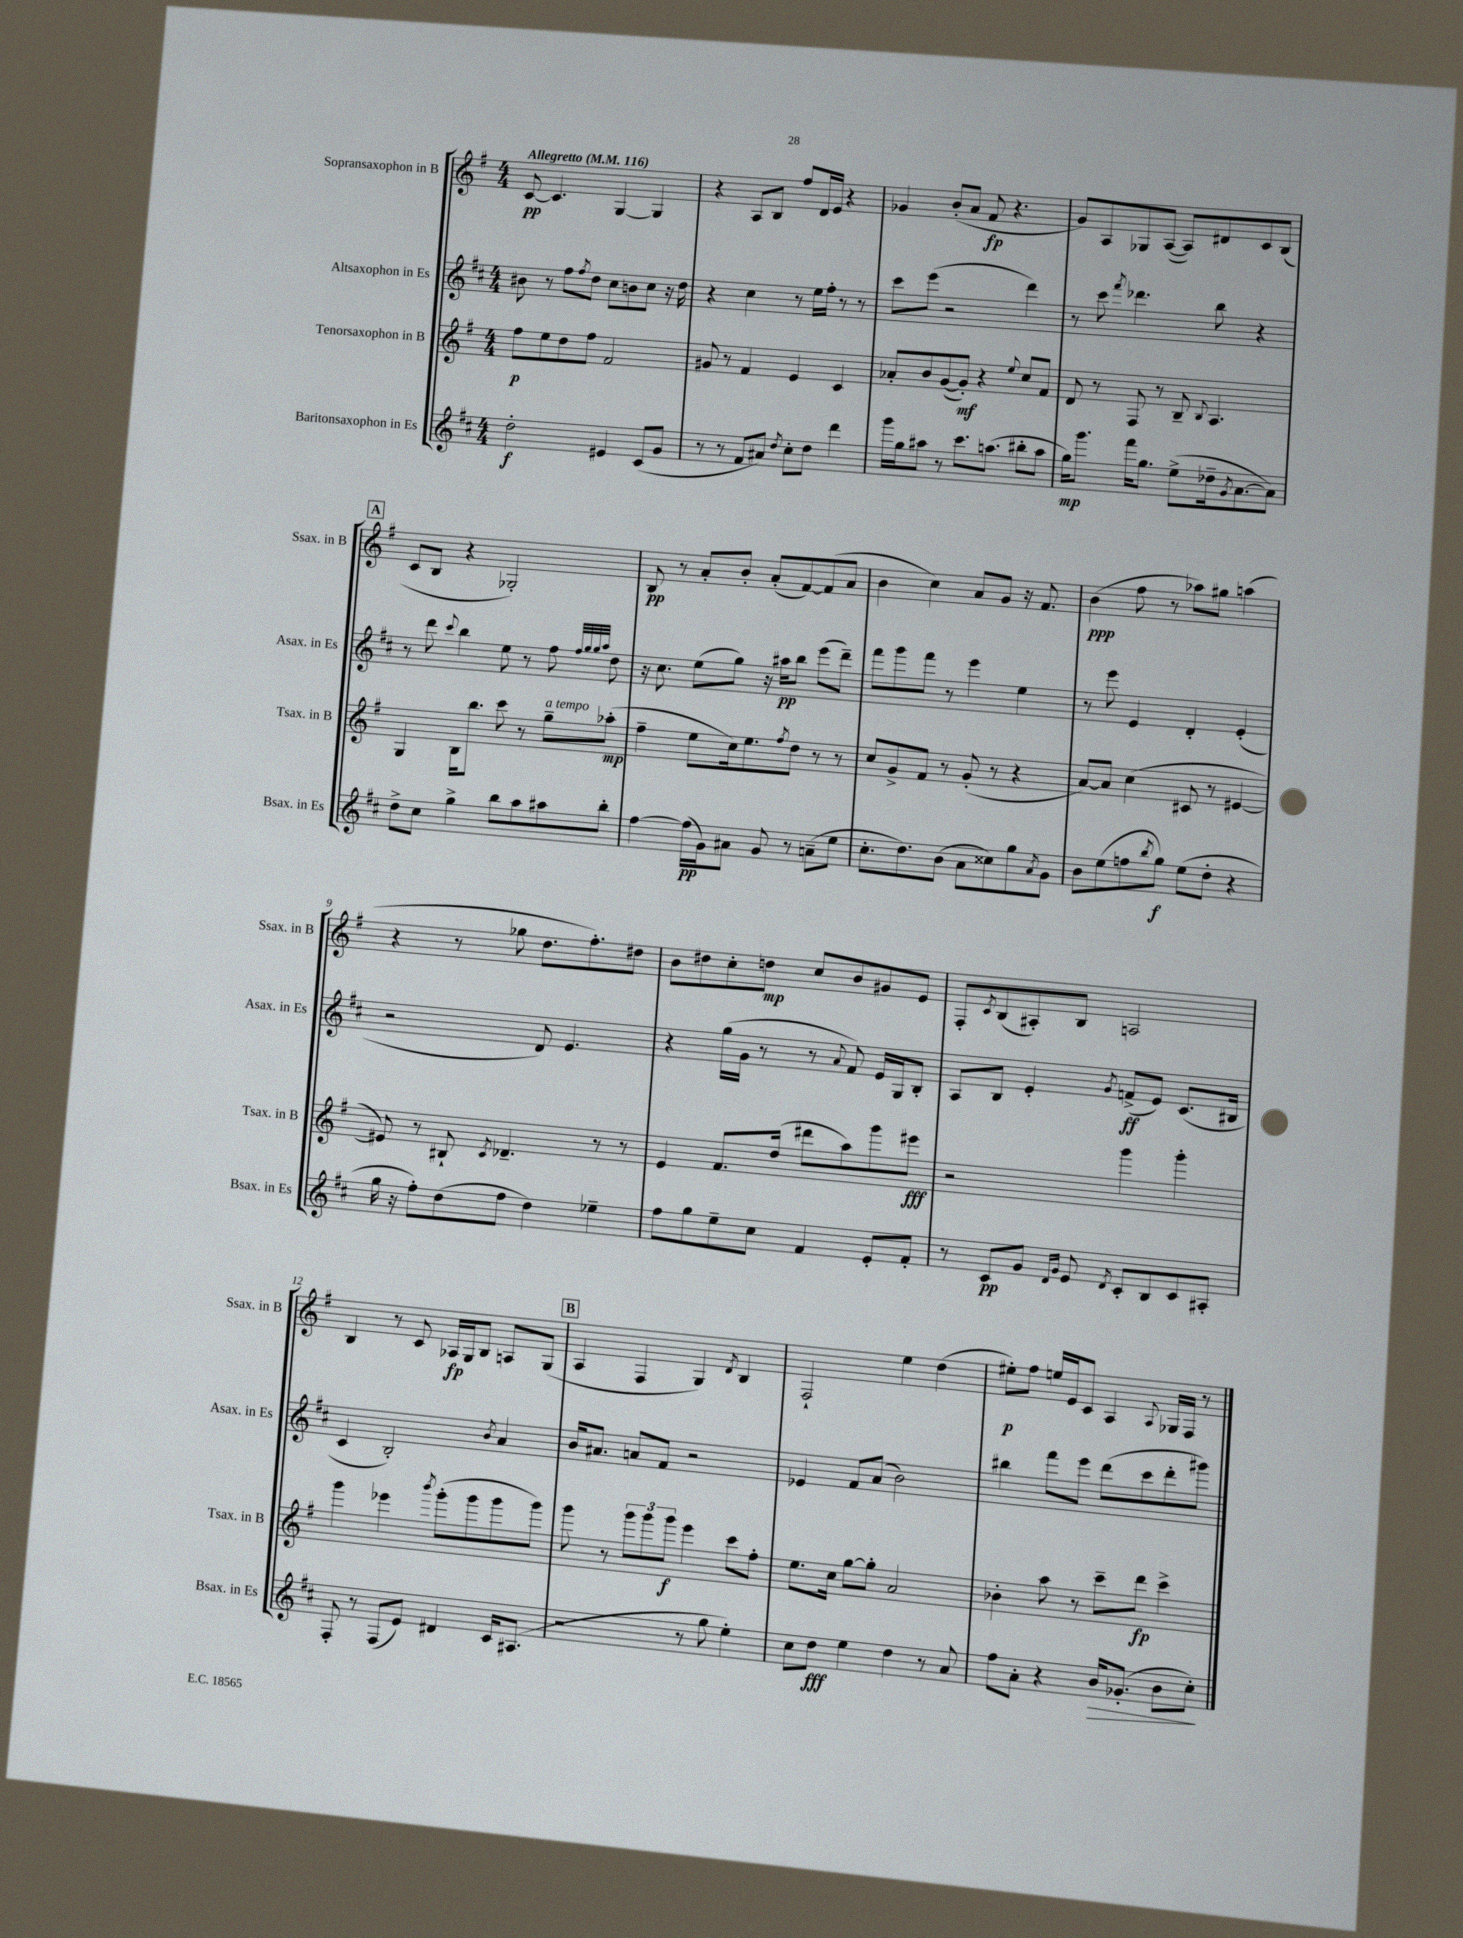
<<
\new StaffGroup <<
\new Staff = "s0" \with { instrumentName = "Sopransaxophon in B" shortInstrumentName = "Ssax. in B" } {
    \clef treble \key g \major \numericTimeSignature \time 4/4 \tempo "Allegretto" 4 = 116
    c'8~\pp c'4. g4~ g4 |
    r4 a8 b8 fis''8 d'16 e'16 r4 |
    ges'4 b'8-.( a'8 fis'8\fp r4. |
    g'8) a8 ges8 a8~( a8) dis'8 c'8 b8( |
    \mark \markup { \box "A" } c'8 b8 r4 ges2-.) |
    b8\pp r8 a'8-. b'8-. a'8-.( fis'8~) fis'8( a'8 |
    b'4 c''4) a'8 g'8 r16 fis'8. |
    b'4\ppp( fis''8 r8 aes''8) gis''8 a''4( |
    r4 r8 ges''8 d''8. fis''8.-.) dis''8 |
    b'8 dis''8 c''8-. d''8\mp c''8 b'8 gis'8 e'8 |
    fis8-. \acciaccatura { c'8 } b8( ais8-.) b8 a2 |
    b4 r8 c'8 aes16\fp g16 b8 a8 g8( |
    \mark \markup { \box "B" } a4 fis4 g4) \acciaccatura { d'8 } b4 |
    fis2-! e''4 d''4( |
    eis''8-.\p) fis''8 e''16 e'16 c'8 a4 \appoggiatura { a8 } ges16 fis16 r8 \bar "|." |
}
\new Staff = "s1" \with { instrumentName = "Altsaxophon in Es" shortInstrumentName = "Asax. in Es" } {
    \clef treble \key d \major \numericTimeSignature \time 4/4
    bis'8 r8 fis''8 \acciaccatura { fis''8 } d''8 cis''8 b'8 cis''8 r16 d''16 |
    r4 cis''4 r8 e''16 fis''16-. r8 r8 |
    cis'''8 e'''8( r2 d'''4) |
    r8 cis'''8 \acciaccatura { fis'''8 } des'''4. b''8 r4 |
    \mark \markup { \box "A" } r8 d'''8 \appoggiatura { cis'''8 } b''4 e''8 r8 fis''8 \grace { fis''32 g''32 g''32 a''32 } d''8 |
    r16 cis''8. e''8( g''8) r16 ais''16\pp b''8 e'''8( d'''8--) |
    fis'''8 g'''8 fis'''8 r8 e'''4 e''4 |
    r8 e'''8 e'4 d'4-. e'4-.( |
    r2 d'8) e'4. |
    r4 g''16( g'16 r8 r8 \appoggiatura { a'8 } fis'8) e'16 g16 b8-. |
    a8 b8 e'4-. \acciaccatura { g'8 } f'8->\ff( e'8) cis'8.( bis16 |
    cis'4 b2-.) \acciaccatura { b'8 } a'4 |
    \mark \markup { \box "B" } b'16 ais'8. a'8 fis'8 r2 |
    ees'4 fis'8 a'8( b'2) |
    bis''4 fis'''8 e'''8 d'''8( cis'''8 d'''8-. gis'''8) \bar "|." |
}
\new Staff = "s2" \with { instrumentName = "Tenorsaxophon in B" shortInstrumentName = "Tsax. in B" } {
    \clef treble \key g \major \numericTimeSignature \time 4/4
    fis''8\p e''8 d''8 fis''8 fis'2 |
    gis'8 r8 fis'4 e'4 c'4 |
    aes'8-. b'8 g'8~( g'8-.\mf) r4 \appoggiatura { e''8 } c''8 fis'8 |
    d'8 r8 fis8 r8 b8-- \appoggiatura { b8 } a4. |
    \mark \markup { \box "A" } g4 b16 b''8. c'''8 r8 g''8--^\markup { \italic "a tempo" } aes''8-.\mp( |
    fis''4-- e''8 c''16) e''8. \acciaccatura { fis''8 } d''8 r8 r8 |
    c''8 g'8-> fis'8 r8 g'8-.( r8 r4 |
    a'8~) a'8 c''4( cis'8 r8 eis'4~ |
    eis'8) r8 bis8-! \acciaccatura { c'8 } des'4.-- r8 r8 |
    e'4 fis'8. d''16( dis'''8 a''8) g'''8 eis'''8\fff |
    r2 g'''4 g'''4-. |
    g'''4 ees'''4 \acciaccatura { b'''8 } g'''8-.( g'''8 g'''8 g'''8) |
    \mark \markup { \box "B" } g'''8 r8 \tuplet 3/2 { g'''8 g'''8 g'''8\f } e'''4 c'''8 fis''8-. |
    e''8. c''16 g''8~ g''8-. a'2 |
    bes'4-. a''8 r8 c'''8-- d'''8\fp c'''4-> \bar "|." |
}
\new Staff = "s3" \with { instrumentName = "Baritonsaxophon in Es" shortInstrumentName = "Bsax. in Es" } {
    \clef treble \key d \major \numericTimeSignature \time 4/4
    d''2-.\f eis'4 cis'8( g'8 |
    r8 r8 fis'8 ais'8) \acciaccatura { d''8 } cis''8-. d''8 d'''4 |
    g'''16 g''16 ais''8 r8 cis'''8. a''8.( bis''8-. a''8 |
    g''16\mp) g'''8. fis'''16 g''8. e''8->( des''16-- \acciaccatura { g'8 } a'8.~ a'8) |
    \mark \markup { \box "A" } d''8-> cis''8 g''4-> b''8 a''8 ais''8 b''8-. |
    fis''4~ fis''16\pp( g'16) ais'8 g'8 r8 a'8--( e''8 |
    cis''8.-. d''8.) b'8( a'8 cisis''8) g''8 \acciaccatura { a'8 } g'8 |
    b'8 e''8( f''8 \acciaccatura { b''8 } g''8\f) e''8( d''8-. r4 |
    g''16 r16 fis''8-.) d''8( fis''8 d''4) ees''4-- |
    fis''8 g''8 e''8-- cis''8 fis'4 e'8-. fis'8-. |
    r8 cis'8\pp g'8 \grace { d'16 g'16 } e'8 \acciaccatura { d'8 } cis'8-. b8 cis'8 ais8-. |
    fis8-. r8 fis8( e'8) dis'4 cis'16 ais8.( |
    \mark \markup { \box "B" } r2 r8 g''8 e''4-.) |
    cis''8 d''8\fff e''4 d''4 r8 a'8 |
    fis''8 a'8-. r4 b'16\> ges'8.-.( b'8 cis''8-.\!) \bar "|." |
}
>>
>>
